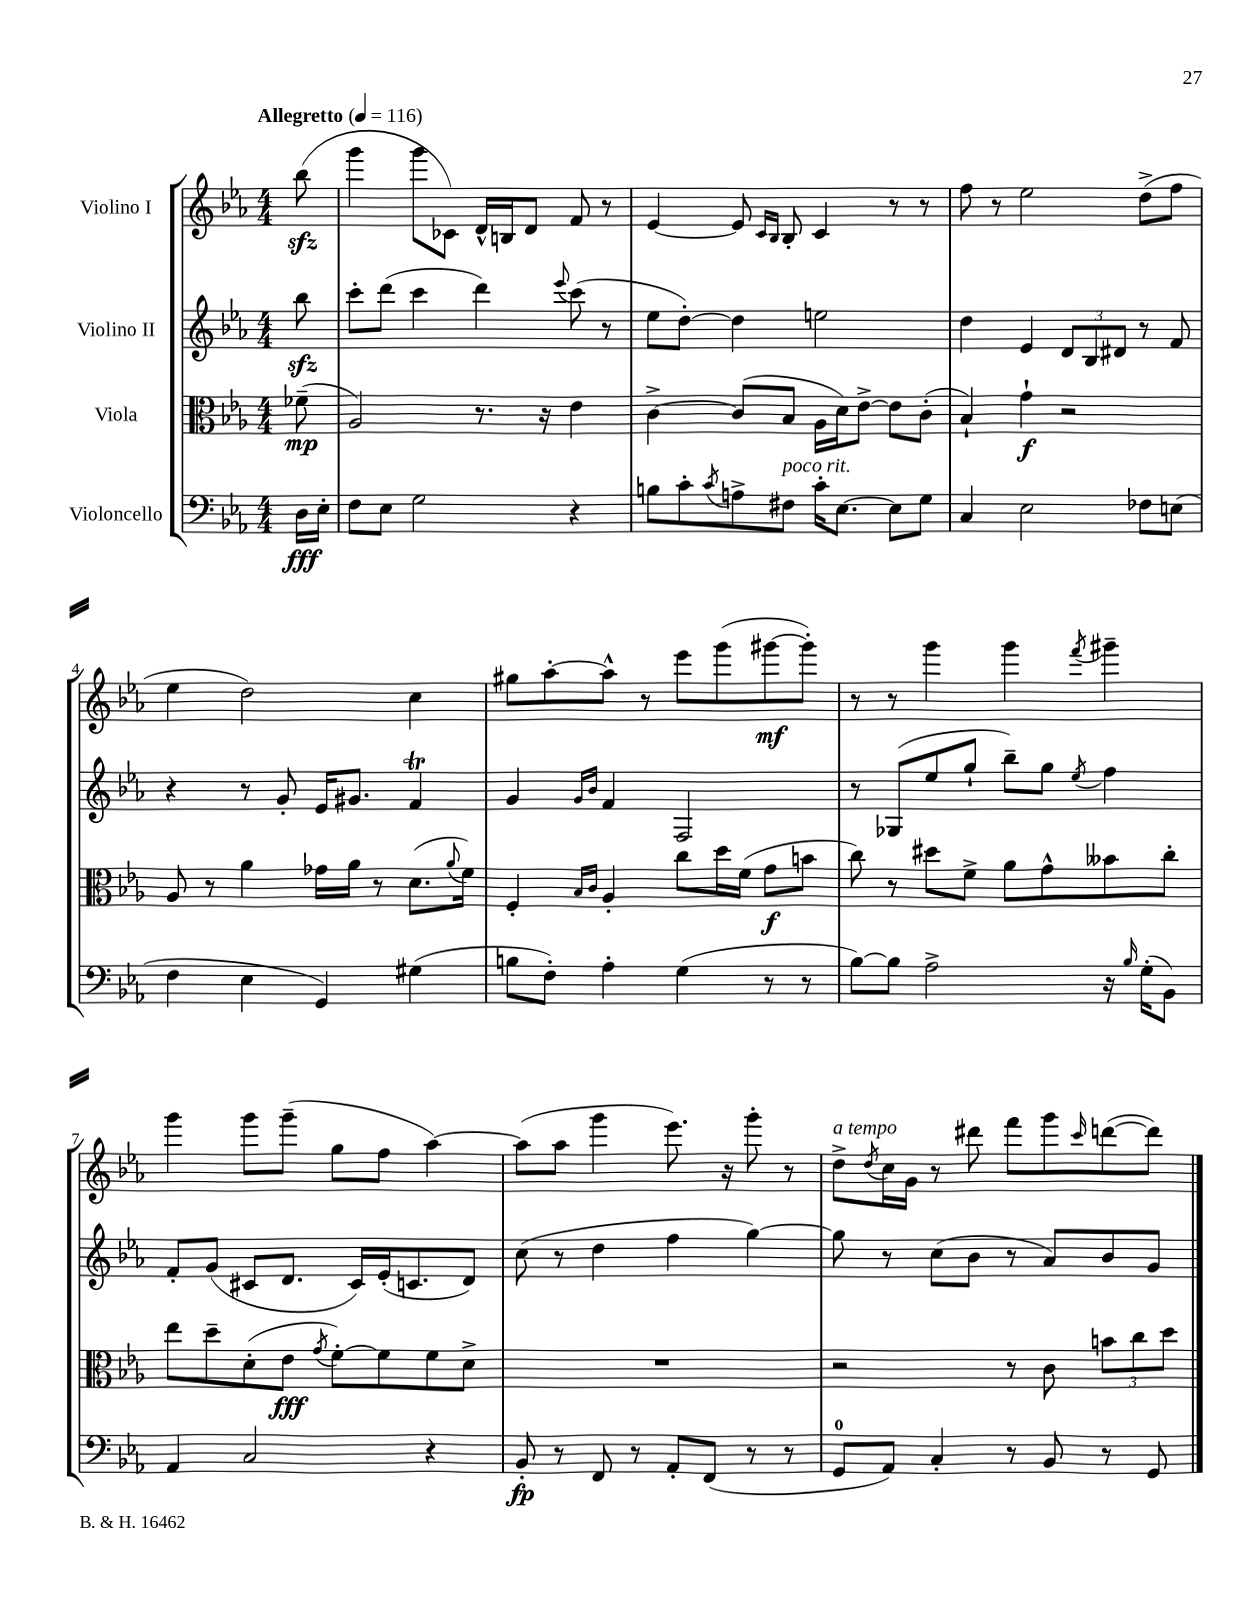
<<
\new StaffGroup <<
\new Staff = "s0" \with { instrumentName = "Violino I" } {
    \clef treble \key ees \major \numericTimeSignature \time 4/4 \partial 8 \tempo "Allegretto" 4 = 116
    bes''8\sfz( |
    g'''4 g'''8 ces'8) d'16-^ b16 d'8 f'8 r8 |
    ees'4~ ees'8 \grace { c'16 bes16 } bes8-. c'4 r8 r8 |
    f''8 r8 ees''2 d''8->( f''8 |
    ees''4 d''2) c''4 |
    gis''8 aes''8~-. aes''8-^ r8 ees'''8 g'''8( gis'''8~\mf gis'''8-.) |
    r8 r8 g'''4 g'''4 \acciaccatura { f'''8 } gis'''4-- |
    g'''4 g'''8 g'''8--( g''8 f''8 aes''4~) |
    aes''8( aes''8 g'''4 ees'''8.) r16 g'''8-. r8 |
    d''8->^\markup { \italic "a tempo" } \acciaccatura { d''8 } c''16 g'16 r8 dis'''8 f'''8 g'''8 \grace { c'''16 } d'''8~( d'''8) \bar "|." |
}
\new Staff = "s1" \with { instrumentName = "Violino II" } {
    \clef treble \key ees \major \numericTimeSignature \time 4/4 \partial 8
    bes''8\sfz |
    c'''8-. d'''8( c'''4 d'''4) \appoggiatura { ees'''8 } c'''8( r8 |
    ees''8 d''8~-.) d''4 e''2 |
    d''4 ees'4 \tuplet 3/2 { d'8 bes8 dis'8 } r8 f'8 |
    r4 r8 g'8-. ees'16 gis'8. f'4\trill |
    g'4 \grace { g'16 bes'16 } f'4 f2 |
    r8 ges8( ees''8 g''8-! bes''8--) g''8 \acciaccatura { ees''8 } f''4 |
    f'8-. g'8( cis'8 d'8. cis'16) ees'16-.( c'8. d'8) |
    c''8( r8 d''4 f''4 g''4~) |
    g''8 r8 c''8( bes'8 r8 aes'8) bes'8 g'8 \bar "|." |
}
\new Staff = "s2" \with { instrumentName = "Viola" } {
    \clef alto \key ees \major \numericTimeSignature \time 4/4 \partial 8
    fes'8--\mp( |
    aes2) r8. r16 ees'4 |
    c'4~-> c'8( bes8 aes16 d'16) ees'8~-> ees'8 c'8-.( |
    bes4-!) g'4-!\f r2 |
    aes8 r8 aes'4 ges'16 aes'16 r8 d'8.( \appoggiatura { aes'8 } f'16) |
    f4-. \grace { bes16 c'16 } aes4-. c''8 d''16 f'16( g'8\f b'8 |
    c''8) r8 dis''8 f'8-> aes'8 g'8-^ beses'8 c''8-. |
    ees''8 d''8-- d'8-.( ees'8\fff \acciaccatura { g'8 } f'8~-.) f'8 f'8 d'8-> |
    R1 |
    r2 r8 c'8 \tuplet 3/2 { b'8 c''8 d''8 } \bar "|." |
}
\new Staff = "s3" \with { instrumentName = "Violoncello" } {
    \clef bass \key ees \major \numericTimeSignature \time 4/4 \partial 8
    d16\fff ees16-. |
    f8 ees8 g2 r4 |
    b8 c'8-. \acciaccatura { c'8 } a8-> fis8^\markup { \italic "poco rit." } c'16-. ees8.~ ees8 g8 |
    c4 ees2 fes8 e8( |
    f4 ees4 g,4) gis4( |
    b8 f8-.) aes4-. g4( r8 r8 |
    bes8~) bes8 aes2-> r16 \grace { bes16 } g16-.( bes,8) |
    aes,4 c2 r4 |
    bes,8-.\fp r8 f,8 r8 aes,8-. f,8( r8 r8 |
    g,8-0 aes,8) c4-. r8 bes,8 r8 g,8 \bar "|." |
}
>>
>>
